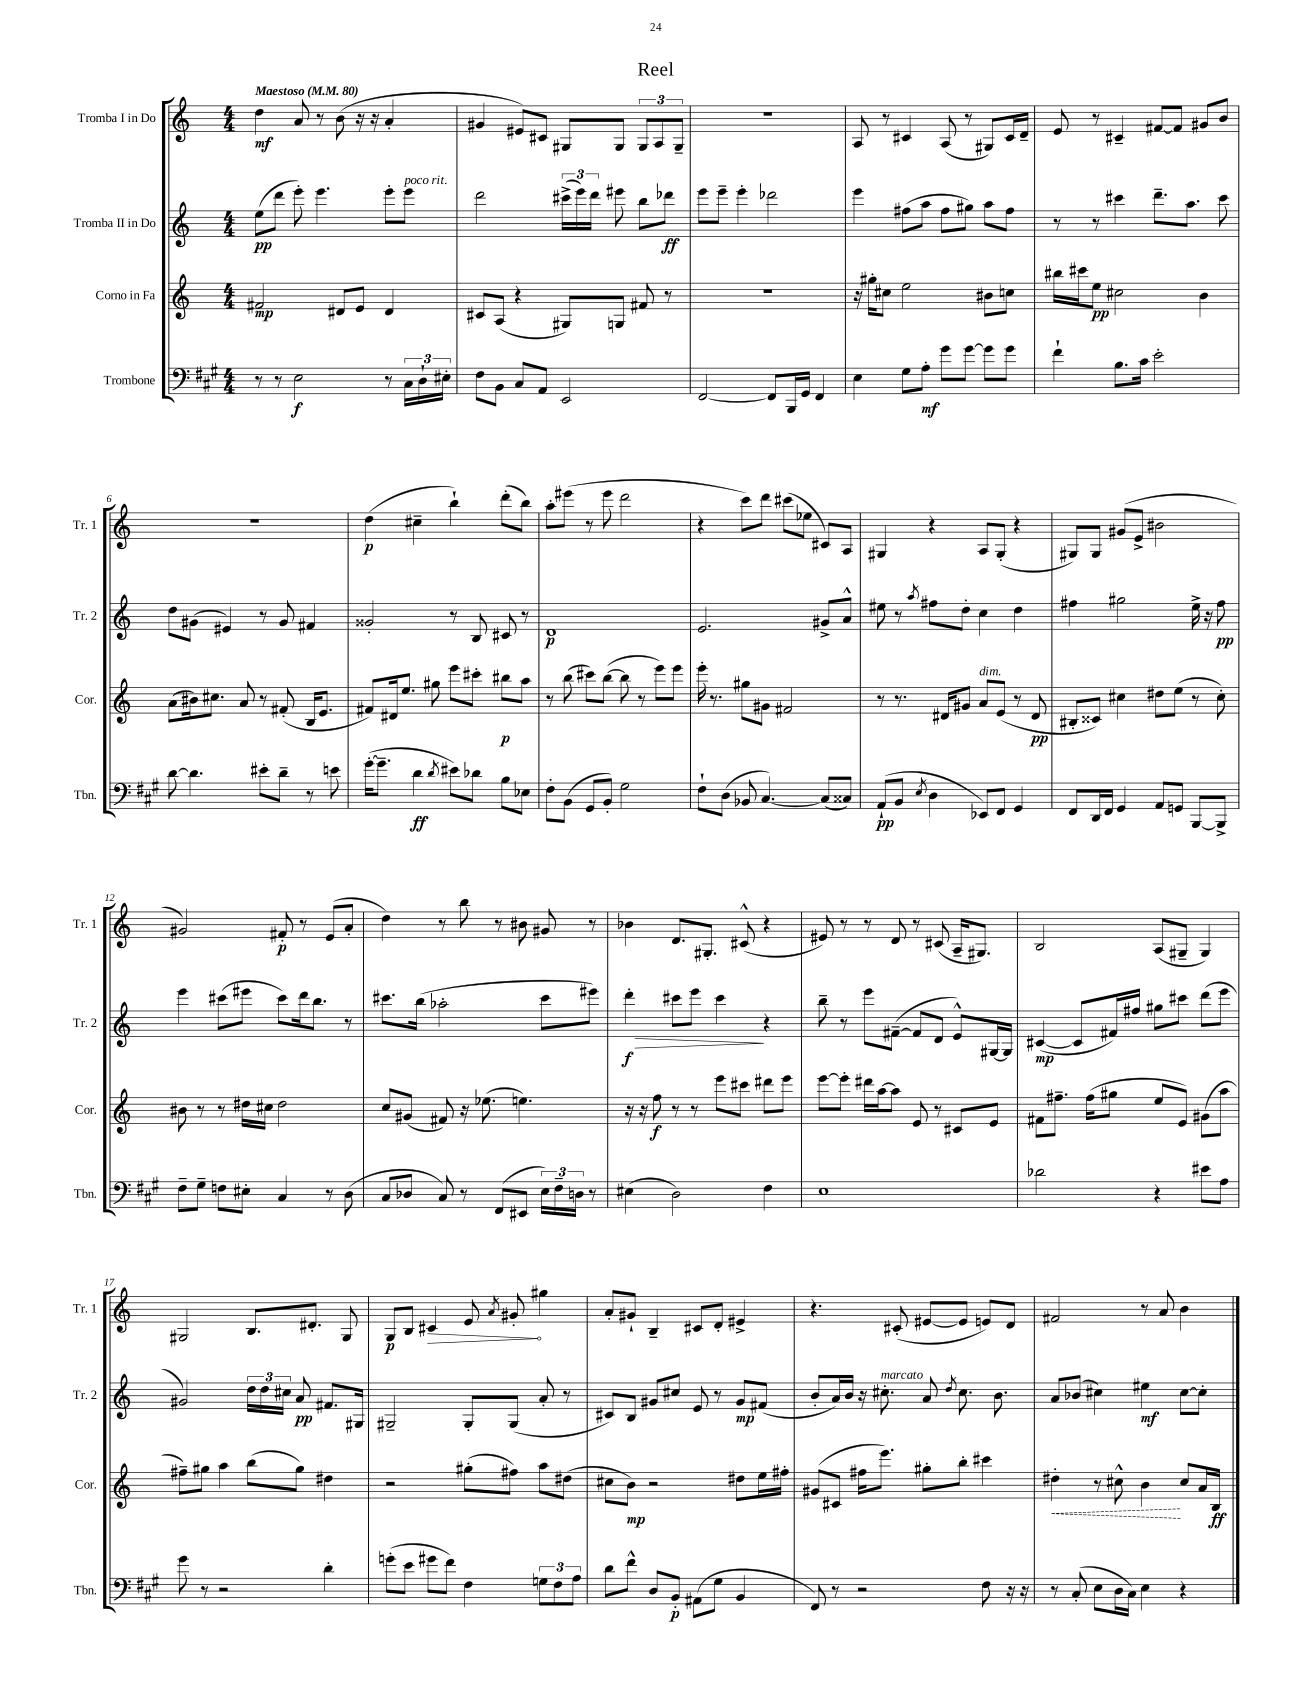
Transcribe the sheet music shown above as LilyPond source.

\header { title = "Reel" }
<<
\new StaffGroup <<
\new Staff = "s0" \with { instrumentName = "Tromba I in Do" shortInstrumentName = "Tr. 1" } {
    \clef treble \key c \major \numericTimeSignature \time 4/4 \tempo "Maestoso" 4 = 80
    \autoBeamOff d''4\mf a'8 r8 b'8( r16 r16 a'4-. |
    gis'4 eis'8[) cis'8] gis8[ gis8] \tuplet 3/2 { gis8[ a8 gis8]-- } |
    r1 |
    a8 r8 cis'4 a8( r8 gis8[) cis'16 d'16]-- |
    e'8 r8 cis'4-- fis'8[~ fis'8] gis'8[ b'8] |
    R1 |
    d''4\p( cis''4-- b''4-!) d'''8[-.( b''8]) |
    a''8[-. eis'''8]( r8 eis'''8 d'''2 |
    r4 c'''8[) d'''8] cis'''8[( ees''8] cis'8[) a8] |
    gis4 r4 a8[ gis8]-.( r4 |
    gis8[) gis8] gis'8[( e'8]-> bis'2 |
    gis'2) fis'8-.\p r8 e'8[( a'8]-. |
    d''4) r8 b''8 r8 bis'8 gis'8 r8 |
    bes'4 d'8.[ gis8.]-. cis'8-^( r4 |
    eis'8) r8 r8 d'8 r8 cis'8( a16[-- gis8.]) |
    b2 a8[( gis8]-- gis4) |
    gis2 b8.[ dis'8.]-. gis8 |
    g8[\p b8] \once \override Hairpin.circled-tip = ##t cis'4\> e'8 \acciaccatura { a'8 } gis'8-.\! gis''4 |
    a'8[-. gis'8]-! b4-- cis'8[ d'8]-. eis'4-> |
    r4. cis'8-.( eis'8[~ eis'8] e'8[) d'8] |
    fis'2 r8 a'8 b'4 \bar "|." |
}
\new Staff = "s1" \with { instrumentName = "Tromba II in Do" shortInstrumentName = "Tr. 2" } {
    \clef treble \key c \major \numericTimeSignature \time 4/4
    \autoBeamOff e''8[\pp( d'''8] e'''8-.) e'''4. e'''8[-. e'''8]^\markup { \italic "poco rit." } |
    d'''2 \tuplet 3/2 { cis'''16[->( e'''16) d'''16] } eis'''8 b''8[ des'''8]\ff |
    e'''8[ e'''8]-- e'''4-. des'''2 |
    e'''4 fis''8[( a''8] fis''8[ gis''8]) a''8[ fis''8] |
    r8 r8 cis'''4 d'''8.[-- a''8.] cis'''8 |
    d''8[ gis'8]( eis'4) r8 gis'8 fis'4 |
    gisis'2-. r8 b8 cis'8 r8 |
    d'1\p |
    e'2. gis'8[-> a'8]-^ |
    eis''8 r8 \acciaccatura { a''8 } fis''8[ d''8]-. c''4 d''4 |
    fis''4 gis''2 e''16-> r16 fis''8\pp |
    e'''4 cis'''8[( eis'''8] cis'''8[) d'''16 b''8.] r8 |
    cis'''8.[ b''16]( aes''2-. cis'''8[ eis'''8]) |
    d'''4-.\f\> cis'''8[ e'''8] cis'''4\! r4 |
    b''8-- r8 e'''8[ fis'8]~--( fis'8[ d'8] e'8[-^) gis16~ gis16] |
    cis'4~\mp( cis'8[ fis'16) fis''16] gis''8[ cis'''8] d'''8[( e'''8] |
    gis'2) \tuplet 3/2 { d''16[ d''16 cis''16] } a'8\pp fis'8.[ gis16] |
    gis2-- gis8[-. gis8]( a'8-. r8 |
    cis'8[) b8] gis'8[ cis''8] e'8 r8 gis'8[\mp fis'8]( |
    b'8[-. a'16) b'16] r16 cis''8.-.^\markup { \italic "marcato" } a'8 \acciaccatura { d''8 } cis''8. b'8. |
    a'8[ bes'8]( cis''4) eis''4\mf cis''8[~ cis''8]-. \bar "|." |
}
\new Staff = "s2" \with { instrumentName = "Corno in Fa" shortInstrumentName = "Cor." } {
    \clef treble \key c \major \numericTimeSignature \time 4/4
    \autoBeamOff fis'2\mp dis'8[ e'8] dis'4 |
    cis'8[ a8]( r4 gis8[) g8] fis'8 r8 |
    R1 |
    r16 gis''16[-. cis''8] e''2 bis'8[ c''8] |
    bis''16[ cis'''16 e''8]\pp cis''2 b'4 |
    a'8[( bis'16) cis''8.] a'8 r8 fis'8-.( b16[ e'8.] |
    fis'8[) dis'16 e''8.] gis''8 e'''8[ cis'''8]-. bis''8[\p a''8] |
    r8 b''8( cis'''8[) b''8]~( b''8 r8 e'''8[) e'''8] |
    e'''16-. r8. gis''8[ gis'8] fis'2 |
    r8 r8. dis'16[ gis'8] a'8[^\markup { \italic "dim." } e'8]( r8 dis'8\pp |
    bis8[-. cisis'8]) cis''4 dis''8[ e''8]( r8 cis''8-.) |
    bis'8 r8 r8 dis''16[ cis''16] dis''2 |
    c''8[ gis'8]( fis'8) r16 ees''8.( e''4.) |
    r16 r16 f''8\f r8 r8 e'''8[ cis'''8] dis'''8[ e'''8] |
    e'''8[~ e'''8]-. dis'''16[ a''16~ a''8] e'8 r8 cis'8[ e'8] |
    fis'8[ fis''8.]-- fis''16[( gis''8] e''8[ e'8]) gis'8[( a''8] |
    fis''8[--) gis''8] a''4 b''8[( gis''8]) dis''4 |
    r2 gis''8[-.( fis''8]) a''8[ dis''8]( |
    cis''8[ b'8]\mp) r2 dis''8[ e''16 fis''16]-. |
    gis'8[( cis'8] fis''16[ e'''8.]) gis''8[-. b''8]-. cis'''4 |
    \once \override Hairpin.style = #'dashed-line dis''4-.\< r8 cis''8-^ b'4\! cis''8[ a'16 b16]\ff \bar "|." |
}
\new Staff = "s3" \with { instrumentName = "Trombone" shortInstrumentName = "Tbn." } {
    \clef bass \key a \major \numericTimeSignature \time 4/4
    \autoBeamOff r8 r8 e2\f r8 \tuplet 3/2 { cis16[ d16-! eis16]-. } |
    fis8[ b,8] cis8[ a,8] e,2 |
    fis,2~ fis,8[ b,,16 gis,16] fis,4 |
    e4 gis8[ a8]-.\mf gis'8[ gis'8]~ gis'8[ gis'8] |
    fis'4-! b8.[ cis'16] e'2-. |
    d'8~ d'4. eis'8[-. d'8]-- r8 e'8 |
    gis'16[~-.( gis'8.]-- d'4\ff \acciaccatura { d'8 } eis'8[) des'8] b8[ ees8] |
    fis8[-. b,8]( gis,8[ b,8]-.) gis2 |
    fis8[-! d8]( bes,8 cis4.~) cis8[( cisis8]) |
    a,8[-!\pp( b,8] \acciaccatura { e8 } d4 ees,8[) fis,8] gis,4 |
    fis,8[ d,16 fis,16] gis,4 a,8[ g,8] b,,8[~ b,,8]-> |
    fis8[-- gis8]-- f8[ eis8]-. cis4 r8 d8( |
    cis8[ des8] cis8) r8 fis,8[( eis,8] \tuplet 3/2 { e16[) fis16-- d16] } r8 |
    eis4( d2) fis4 |
    e1 |
    des'2 r4 eis'8[ a8] |
    gis'8 r8 r2 d'4-. |
    g'8[-.( e'8] gis'8[ fis'8]) fis4 \tuplet 3/2 { g8[ fis8 a8] } |
    d'8[ fis'8]-^ d8[ b,8]-.\p ais,8[( gis8] b,4 |
    fis,8) r8 r2 fis8 r16 r16 |
    r8 cis8-.( e8[ d16 cis16]) e4 r4 \bar "|." |
}
>>
>>
